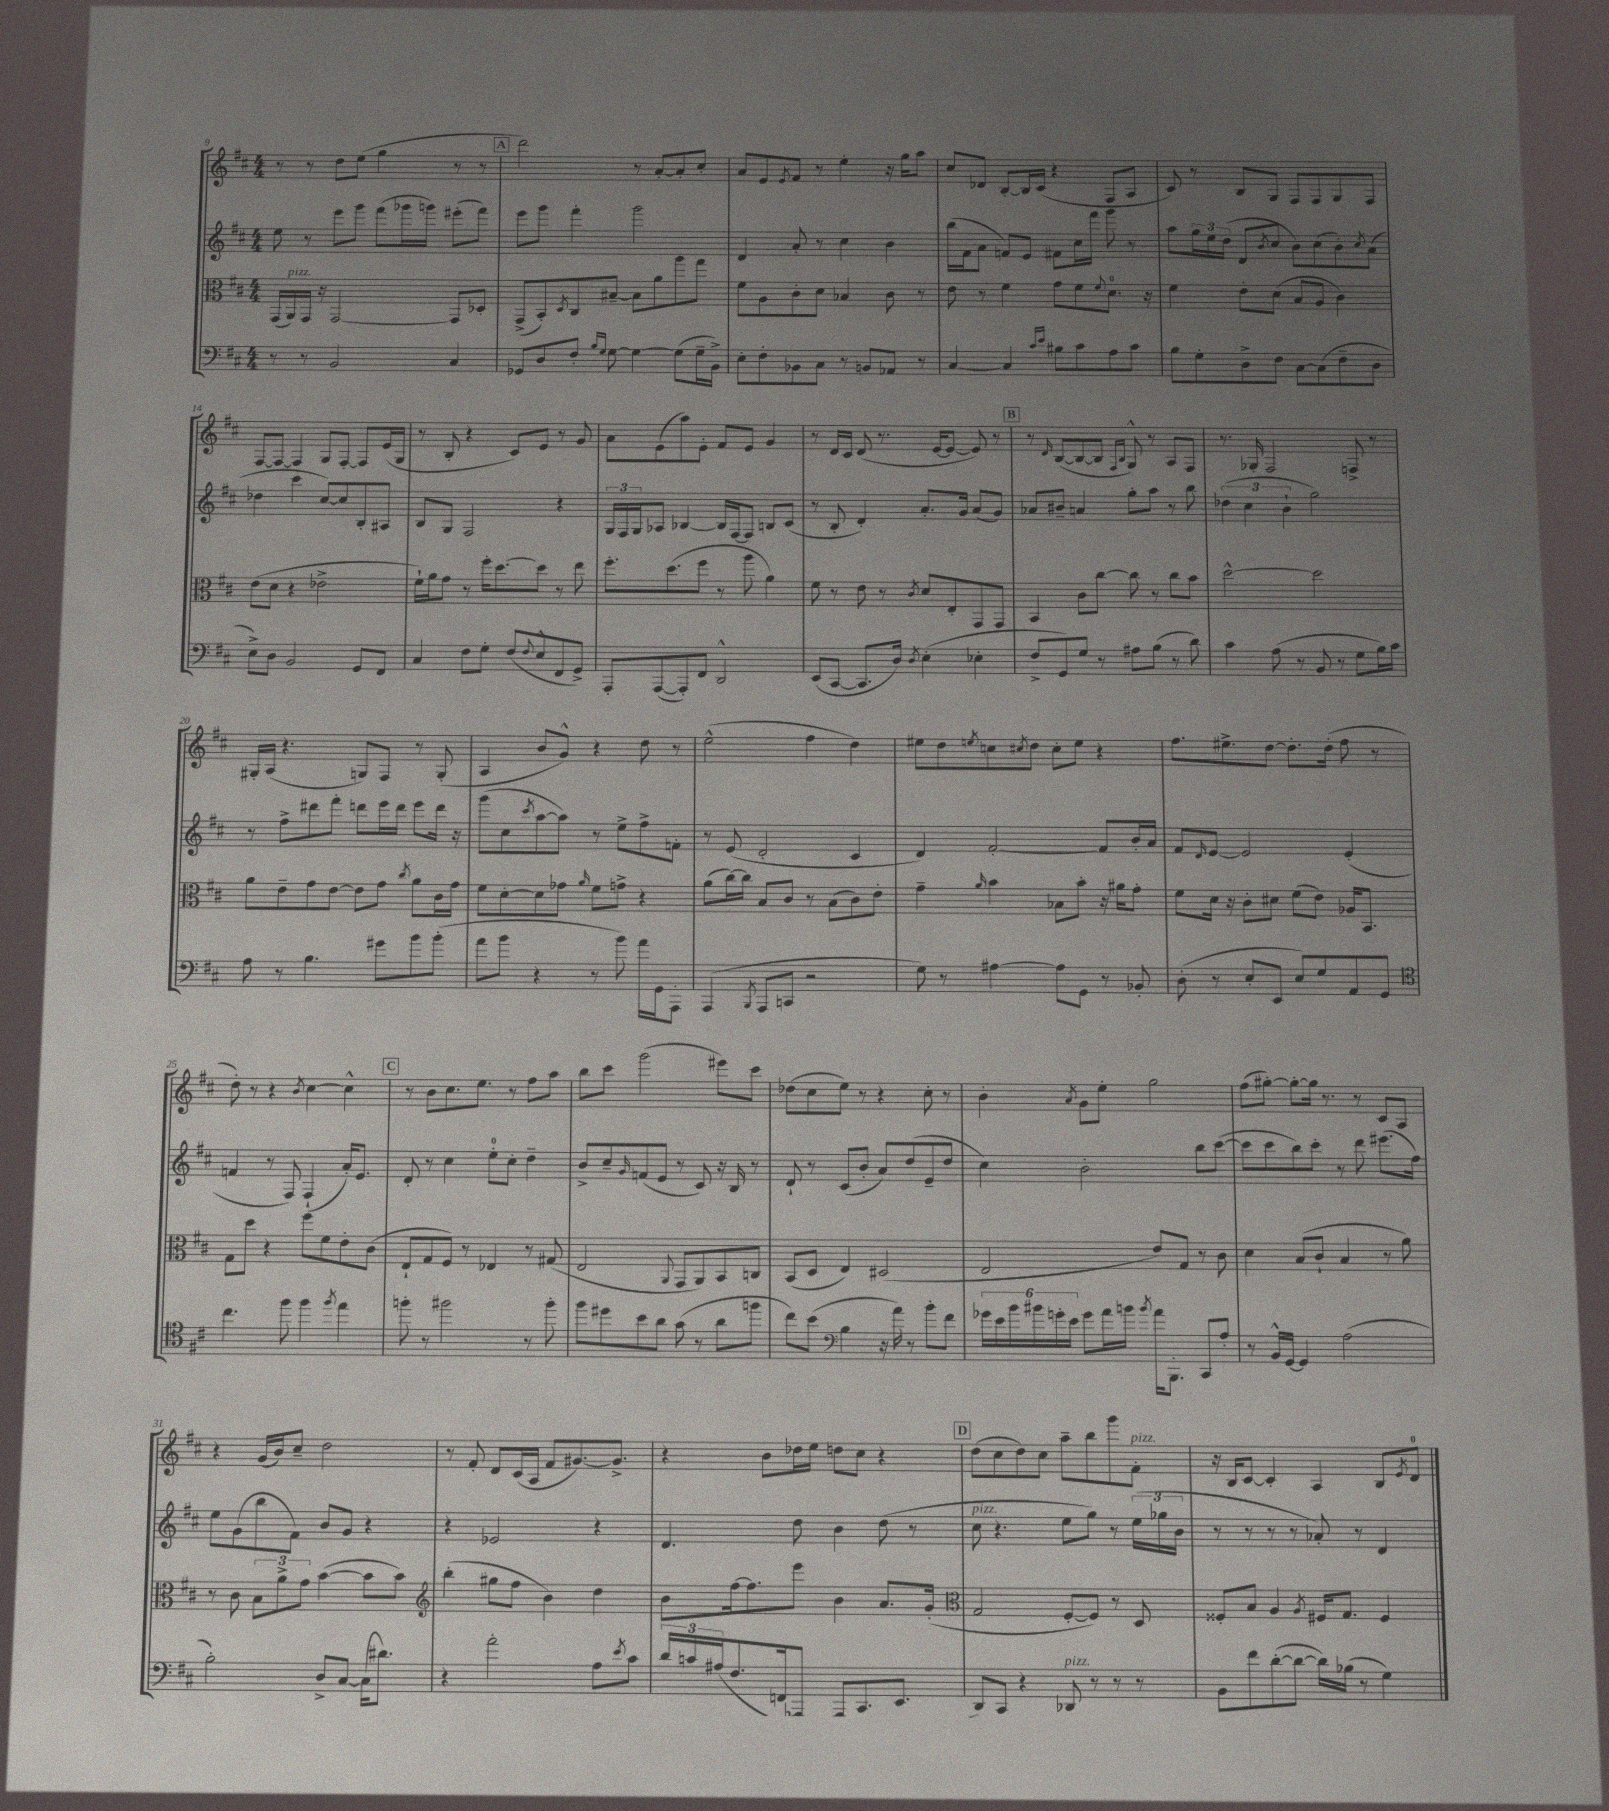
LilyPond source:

<<
\new StaffGroup <<
\new Staff = "s0" {
    \clef treble \key d \major \numericTimeSignature \time 4/4
    r8 r8 d''8 e''8( g''4 r8 r8 |
    \mark \markup { \box "A" } d'''2) r8 a'8~-. a'8-. cis''8-. |
    a'8 e'8 \acciaccatura { e'8 } fis'8 r8 e''4-. r16 g''16 a''8 |
    cis''8 des'8 b8~-. b16 cis'16( r4 fis8 a8 |
    cis'8) r8 b8 g8 fis8 fis8 g8 fis8 |
    fis8~ fis8~ fis4 g8 fis8~-. fis8 e'16( g16 |
    r8 b8-. r4 cis'8) e'8 r8 g'8 |
    a'8 e'8( a''8) e'8-. fis'8 e'8 g'4 |
    r8 d'16 cis'16 d'8( r8. e'16~ e'8~ e'8) r8 |
    \mark \markup { \box "B" } r8 \grace { d'16 } b8~( b8~ b8 \grace { fis16 b16 } g8-^) r8 a8 fis8 |
    r8. ges16-. fis2 f8-> r8 |
    gis16-. a16( r4. g8) fis8 r8 g8-.( |
    a4 b'8 g'8-^) r4 d''8 r8 |
    e''2-^( fis''4 d''4) |
    eis''8 d''8 \acciaccatura { e''8 } c''8 \acciaccatura { cis''8 } d''8 cis''8-. e''8 r4 |
    fis''8. eis''8.-> d''8~ d''8.-. d''16-.( fis''8 r8 |
    d''8-.) r8 r4 \acciaccatura { b'8 } cis''4~ cis''4-^ |
    \mark \markup { \box "C" } r8 b'8 cis''8. e''8. r8 fis''8 a''8 |
    b''8 cis'''8 g'''2( eis'''8) cis'''8 |
    des''8( cis''8 e''8) r8 r4 cis''8-. r8 |
    b'4-. \acciaccatura { a'8 } g'8 e''8-. g''2 |
    fis''8( gis''8~-.) gis''8~-. gis''16 r8. r8 cis'8 a8 |
    r4 g'16( b'16) cis''8-- d''2 |
    r8 fis'8-. d'8 cis'16( a16 fis'8 gis'8.~) gis'8.-> |
    r4 b'8 des''16 e''16 d''8 cis''8 r4 |
    \mark \markup { \box "D" } d''8( cis''8 d''8) cis''8 a''8-- b''8 g'''8 fis'8-.^\markup { \italic "pizz." } |
    r16 b16 cis'8~ cis'4-. a4 b8 \acciaccatura { e'8 } d'8-0 \bar "|." |
}
\new Staff = "s1" {
    \clef treble \key d \major \numericTimeSignature \time 4/4
    e''8 r8 e'''8 g'''8 fis'''8( ges'''16 g'''16) eis'''8-.( fis'''8) |
    \mark \markup { \box "A" } e'''8 g'''8 fis'''4-. g'''2 |
    d'4 a'8-. r8 cis''4 b'4 |
    b''16( fis'16 a'8 f'8) e'8 fis'8 cis''16 fis'''16 g'''8 r8 |
    a''8 \tuplet 3/2 { g''16 e''16 d''16( } d'8 \acciaccatura { b'8 } cis''8 b'8) cis''8( b'8-.) \acciaccatura { cis''8 } a'8( |
    des''4 cis'''4 cis''8~) cis''8 b8-. ais8 |
    b8 g8 fis2 r4 |
    \tuplet 3/2 { g16 fis16 g16 } aes8 bes4~ bes16 fis16~ fis8 b8 cis'8( |
    r8 b8-. d'4-.) a'8.-. g'16 a'8( g'8) |
    \mark \markup { \box "B" } aes'8 bis'8-- a'4 g''8-. a''8 r8 b''8 |
    \tuplet 3/2 { des''4( cis''4 b'4-! } g''2) |
    r8 fis''8-> dis'''8 fis'''8-. d'''8 e'''16 d'''16 e'''8 d'''16 r16 |
    g'''8( cis''8 \acciaccatura { cis'''8 } a''8~ a''8) r8 e''8-> fis''8-> f'8-. |
    r8 e'8( d'2-. cis'4 |
    d'4) fis'2~-. fis'8 b'16-. a'16 |
    fis'8 \grace { d'16 } e'8~ e'2 e'4-.( |
    f'4 r8 fis8) fis4-!( a'16-.) e'8. |
    \mark \markup { \box "C" } d'8-. r8 cis''4 e''8-0-. cis''8-. d''4-- |
    b'8-> cis''8-- \grace { g'16 } f'8( e'8 r8 cis'8) r16 b16 r8 |
    d'8-! r8 cis'8( b'8-. a'8) d''8( e'8-- d''8 |
    cis''4) b'2-. b''8 cis'''8~( |
    cis'''8 cis'''8 b''8) cis'''8-. r8 d'''8 eis'''8.( fis''16) |
    e''8 g'8( b''8 fis'8) b'8 g'8 r4 |
    r4 ees'2 r4 |
    d'4. d''8 b'4 d''8( r8 |
    \mark \markup { \box "D" } cis''8^\markup { \italic "pizz." } r4. e''8 g''8) r8 \tuplet 3/2 { e''16( ges''16 b'16 } |
    r8 r8 r8 r8 aes'8-.) r8 d'4 \bar "|." |
}
\new Staff = "s2" {
    \clef alto \key d \major \numericTimeSignature \time 4/4
    g,16( a,16^\markup { \italic "pizz." }) g,16 r16 g,2~ g,8 des8-. |
    \mark \markup { \box "A" } g,8->( b,8-.) \acciaccatura { d8 } cis8 bis8~-- bis8 a'8 a''8 g''8 |
    fis'8 a8 cis'8-. d'8 bes4 cis'8 r8 |
    e'8 r8 fis'4 g'8 fis'8 \appoggiatura { fis'8 } d'8.-0 r16 |
    fis'4 e'8-. d'8( b8 a8 cis'4) |
    e'8( d'8 r4 ees'2-> |
    fis'16-!) a'16 g'8 r8 fis''16-. d''8.~ d''8 r8 e''8 |
    fis''8.-. d''8.( fis''8 r8 a''8 a'4) |
    fis'8 r8 e'8 r8 \acciaccatura { cis'8 } d'8 e8-. g,8 g,8 |
    \mark \markup { \box "B" } b,4 cis'8 cis''8~ cis''8 r8 cis''8 b'8 |
    d''2~-^ d''2 |
    a'8 e'8-- g'8 e'8~ e'8 g'8 \acciaccatura { cis''8 } a'8 cis'16 g'16 |
    fis'8 d'8~-. d'8 ges'8 \grace { a'16 } fis'8 g'8-> r4 |
    a'8( cis''16~) cis''16 b8 cis'8 r8 b8( cis'8) e'8-. |
    g'4-- \grace { a'16 } b'4 bes8 b'8-. r16 ais'16 g'8-. |
    fis'8 d'16 r16 cis'8-. dis'8 fis'8( e'8) aes16 b,8. |
    g8 d''8 r4 fis''8 fis'8 e'8-. cis'8( |
    \mark \markup { \box "C" } e8-! g8 fis8) r8 ees4 r8 gis8( |
    e2 \appoggiatura { a,8 } g,8 a,8) b,8 c8 |
    b,8( d8 e4) dis2( |
    e2 e'8) g8 r8 cis'8 |
    d'4 b8( cis'8-! b4 r8 a'8) |
    r8 cis'8 \tuplet 3/2 { b8 a'8-> g'8 } b'4~( b'8 b'8) |
    \clef treble b''4-.( gis''8 fis''8 b'4) d''4 |
    b'8 fis''16~ fis''8. e'''8 b'4 a'8. g'16-.( |
    \mark \markup { \box "D" } \clef alto g2 fis8~-. fis8) r8 d8 |
    fisis8-. b8 a4 \acciaccatura { a8 } fis16 g8. fis4 \bar "|." |
}
\new Staff = "s3" {
    \clef bass \key d \major \numericTimeSignature \time 4/4
    r8 r8 b,2 cis4 |
    \mark \markup { \box "A" } ges,8 d8 fis8-. \grace { b16 g16 } g8~ g4~ g8( g16-- b,16->) |
    e8-. fis8-. bes,8 cis8 r8 b,8 aes,8 r8 |
    cis4~ cis4 \grace { cis'16 e'16 } bis8 cis'8 a8 cis'8 |
    b8 g8-. d8-> fis8 cis8~ cis8( fis8-- d8 |
    e8->) d8 b,2 g,8 fis,8 |
    cis4 fis8 g8-. fis8( \appoggiatura { fis8 } e8-^ fis,8 g,8->) |
    a,,8-. a,,8~( a,,8-.) fis,8 d,2-^ |
    e,8( cis,8~ cis,8. d16) \acciaccatura { d8 } e4-.( ees4-. |
    \mark \markup { \box "B" } fis8-> g,8) g8 r8 ais8 b8( r8 d'8) |
    cis'4 a8( r8 b,8 r8 g8 b16) cis'16 |
    a8 r8 b4. gis'8 b'8 b'8-.( |
    a'8 b'8 r4 r8 b'8) a'16 g,16 a,,8-. |
    a,,4( \acciaccatura { b,,8 } a,,8 c,8 r2 |
    g8) r8 ais4~ ais8 g,8 r8 bes,8-. |
    d8-.( r8 e8-. e,8 e8) g8 a,8 g,8 |
    \clef tenor cis''4. fis''8 fis''4 \acciaccatura { fis''8 } e''4 |
    \mark \markup { \box "C" } f''8-. r8 fis''2 r8 fis''8-. |
    fis''8 dis''8 b'8 a'8 g'8( r8 a'8 f''8 |
    cis''8) b'8( \clef bass b4 r16 a'16) r8 b'8-. fis'8 |
    \tuplet 6/4 { ges'16 e'16 b'16 bis'16 g'16-. e'16 } g'8 a'16 b'16 \acciaccatura { b'8 } a'16 b,,8.-. cis,8 a8-. |
    r8 b,16-^ g,16~ g,4 a2( |
    b2-.) d8-> cis8~ cis16( dis'8.) |
    r4 a'2-. a8 \acciaccatura { e'8 } cis'8 |
    \tuplet 3/2 { d'16 c'16 ais16( } fis8. f,16 aes,,8) aes,,8-. cis,8.( e,8. |
    \mark \markup { \box "D" } d,8) cis,8 r4 des,8^\markup { \italic "pizz." } r8 r8 r8 |
    b,8 fis'8 d'8~-.( d'8~ d'16) bes16( r8 g4) \bar "|." |
}
>>
>>
\layout { \context { \Score currentBarNumber = #9 } }
